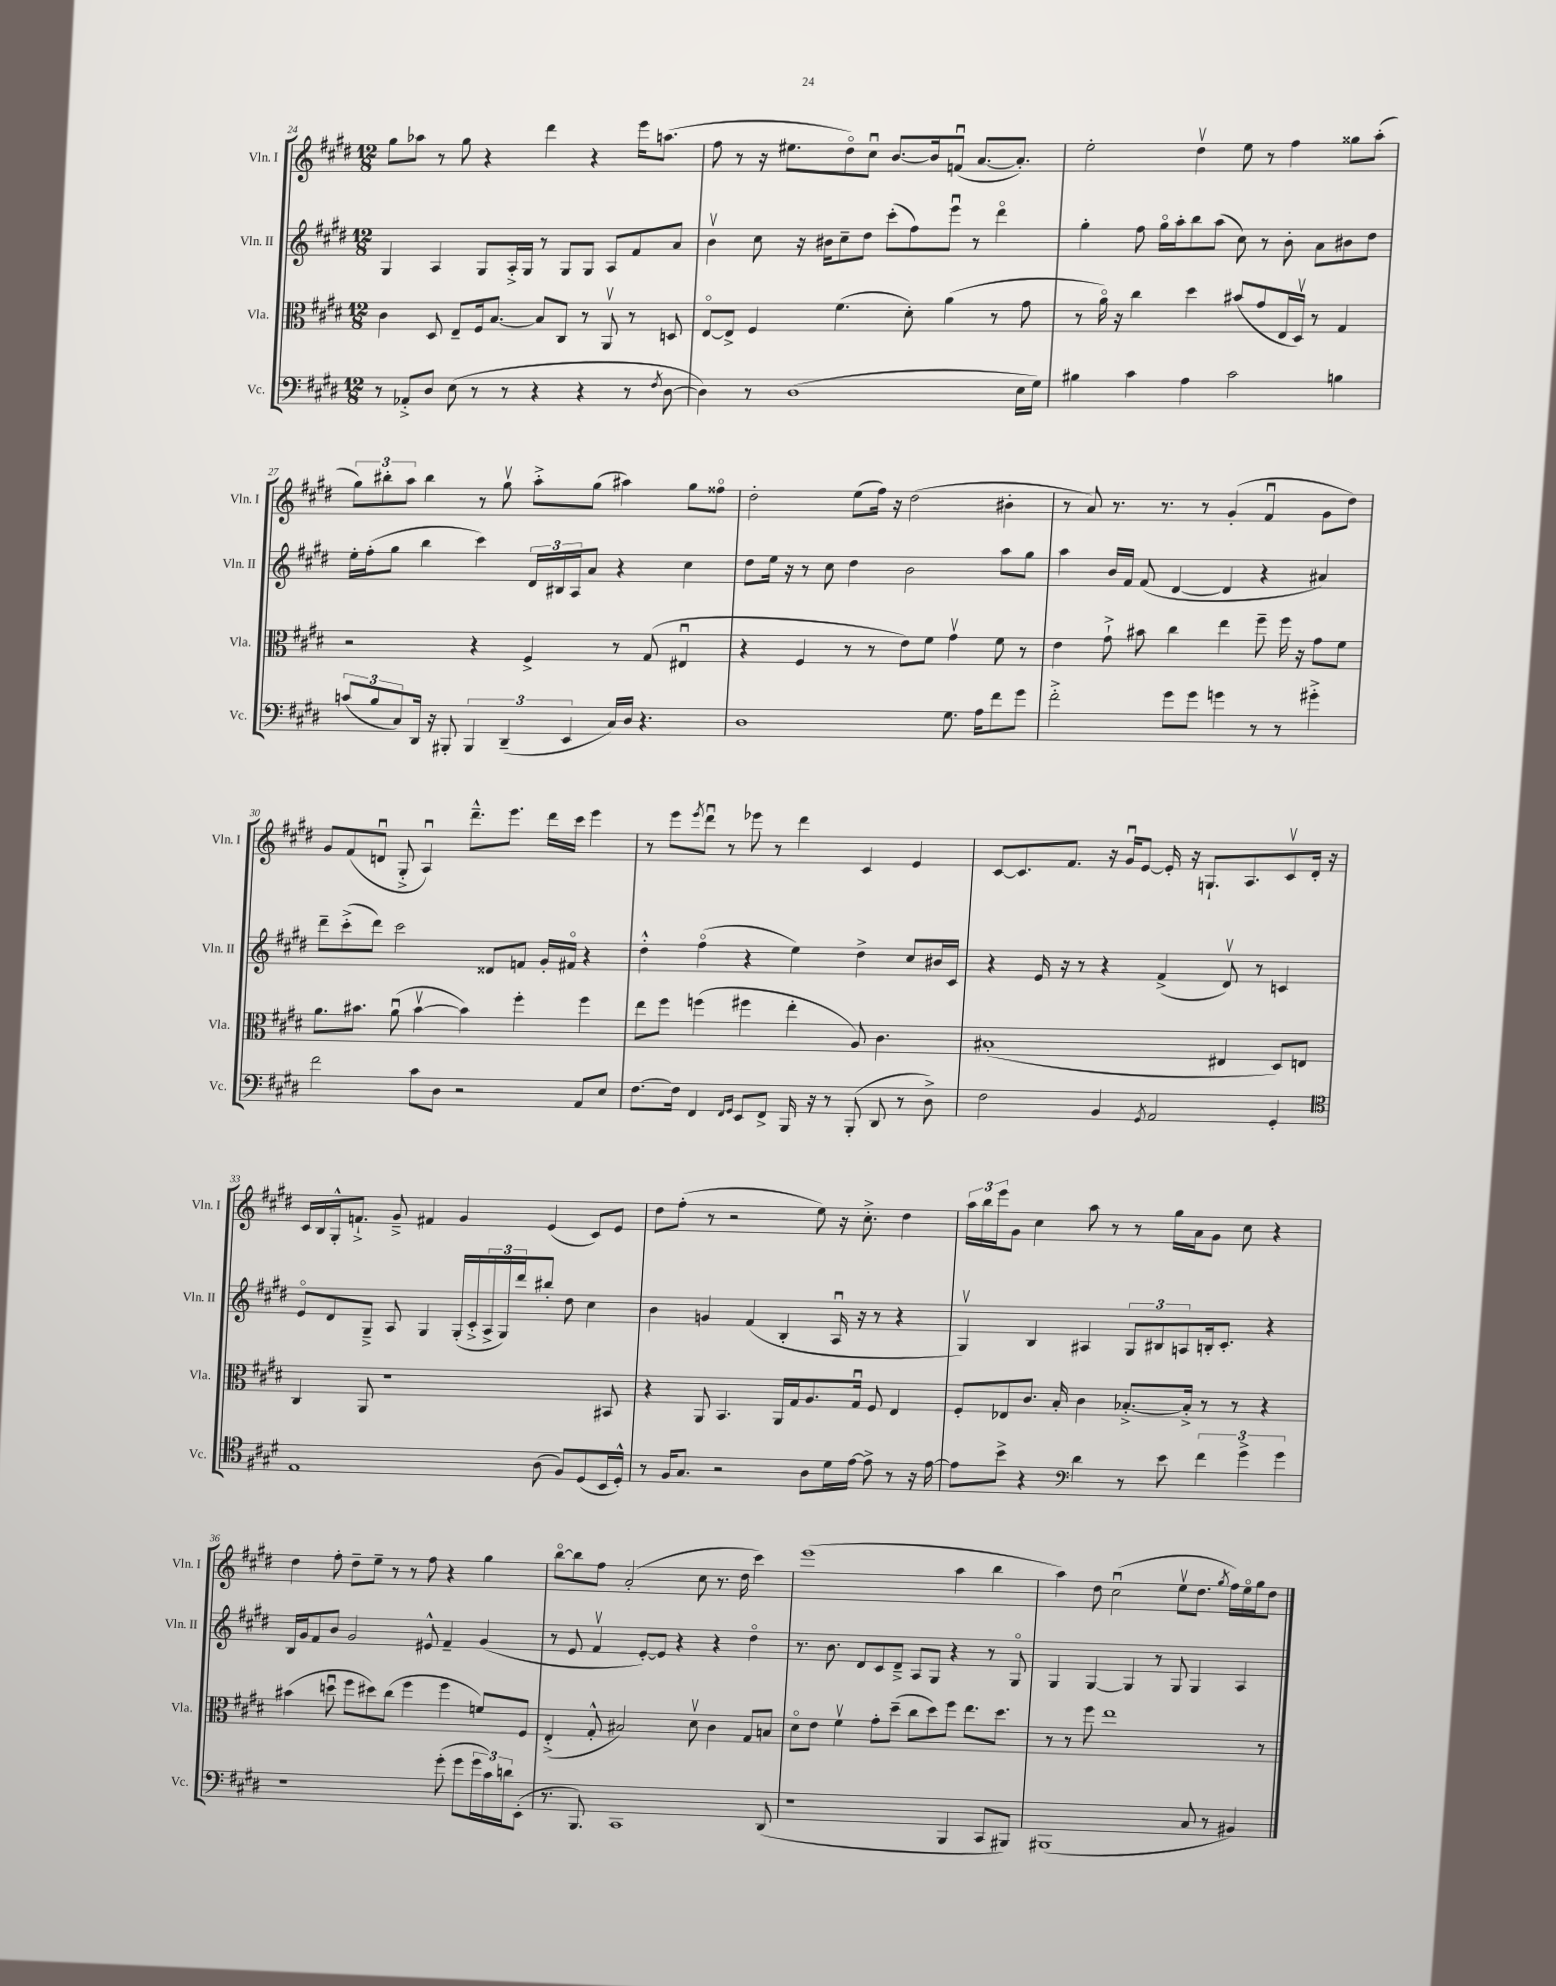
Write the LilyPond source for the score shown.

<<
\new StaffGroup <<
\new Staff = "s0" \with { instrumentName = "Vln. I" shortInstrumentName = "Vln. I" } {
    \clef treble \key e \major \numericTimeSignature \time 12/8
    gis''8 aes''8 r8 gis''8 r4 dis'''4 r4 e'''16 a''8.( |
    fis''8 r8 r16 eis''8. dis''8\flageolet) cis''8\downbow b'8.~ b'16 f'8\downbow( a'8.~ a'8.-.) |
    e''2-. dis''4\upbow e''8 r8 fis''4 gisis''8 a''8-.( |
    \tuplet 3/2 { gis''8) bis''8-. a''8 } bis''4 r8 gis''8\upbow a''8-.-> gis''8( ais''4) gis''8 fisis''8\flageolet |
    dis''2-. e''8( fis''16) r16 dis''2( bis'4-. |
    r8 a'8) r8. r8. r8 gis'4-.( fis'4\downbow gis'8 dis''8) |
    gis'8 fis'8( d'8\downbow gis8-.-> a4\downbow) dis'''8.---^ e'''8. dis'''16 cis'''16 e'''4 |
    r8 e'''8 \acciaccatura { e'''8 } dis'''8\downbow r8 ees'''8 r8 dis'''4 cis'4 e'4 |
    cis'8~ cis'8. fis'8. r16 gis'16\downbow e'8~ e'16-. r16 g8.-! a8. cis'8\upbow dis'16-. r16 |
    cis'16 b16 gis16-.-^ f'8.-!-> gis'8---> fis'4 gis'4 e'4( cis'8) e'8 |
    dis''8 fis''8-.( r8 r2 e''8) r16 cis''8.-.-> dis''4 |
    \tuplet 3/2 { a''16 b''16 e'''16 } gis'8 cis''4 a''8 r8 r8 gis''16 a'16 gis'8 cis''8 r4 |
    dis''4 fis''8-. dis''8-- e''8-- r8 r8 fis''8 r4 gis''4 |
    b''8~\flageolet b''8 fis''8 a'2-.( cis''8 r8. dis''16 cis'''4) |
    e'''1( a''4 b''4 |
    a''4) dis''8 cis''2\downbow( e''8\upbow dis''8. \acciaccatura { gis''8 } fis''16) e''16\flageolet gis''16 dis''8 \bar "|." |
}
\new Staff = "s1" \with { instrumentName = "Vln. II" shortInstrumentName = "Vln. II" } {
    \clef treble \key e \major \numericTimeSignature \time 12/8
    gis4 a4 gis8 a16-.-> gis16 r8 gis8 gis8 a8 fis'8 a'8 |
    b'4\upbow cis''8 r16 bis'16 cis''8-- dis''8 cis'''8-.( fis''8) e'''8\downbow r8 dis'''4\flageolet |
    gis''4-. fis''8 gis''16\flageolet a''16-. b''8 a''8( cis''8) r8 b'8-. a'8 bis'8 dis''8 |
    e''16-. fis''16-.( gis''8 b''4 cis'''4) \tuplet 3/2 { dis'16 bis16 a16 } a'8 r4 cis''4 |
    dis''8 e''16 r16 r8 cis''8 dis''4 b'2 a''8 gis''8 |
    a''4 b'16 fis'16 fis'8( dis'4~ dis'4 r4 ais'4) |
    dis'''8-- cis'''8-.->( dis'''8) cis'''2 disis'8 f'8 gis'16-. fis'16\flageolet r4 |
    dis''4-.-^ fis''4\flageolet( r4 e''4) dis''4-> cis''8 bis'16 cis'16 |
    r4 e'16 r16 r8 r4 fis'4->( dis'8\upbow) r8 c'4 |
    e'8\flageolet dis'8 gis8---> a8 gis4 gis16-.( cis'16-.-> \tuplet 3/2 { a16-> gis16) dis'''16 } bis''8-. dis''8 cis''4 |
    b'4 g'4 fis'4( b4-. a16\downbow r16 r8 r4 |
    gis4\upbow) b4 ais4 \tuplet 3/2 { gis8 bis8 a8 } b16-. cis'8.-. r4 |
    b16 gis'16 fis'8 b'8 gis'2 eis'8-^ fis'4-- gis'4( |
    r8 e'8 fis'4\upbow e'8~-.) e'8 r4 r4 dis''4\flageolet |
    r8. b'8. dis'8 cis'8 dis'8---> a8 gis8 r4 r8 gis8\flageolet |
    gis4 gis4~ gis4 r8 gis8 gis4 a4 \bar "|." |
}
\new Staff = "s2" \with { instrumentName = "Vla." shortInstrumentName = "Vla." } {
    \clef alto \key e \major \numericTimeSignature \time 12/8
    cis'4 dis8 e8-- fis16 b8.~ b8 cis8 r8 a,8\upbow r8 d8 |
    e8~\flageolet e8-> fis4 fis'4.( dis'8-.) a'4( r8 gis'8 |
    r8 a'16\flageolet) r16 cis''4 dis''4 bis'8( gis'8 e16 dis16\upbow) r8 gis4 |
    r2 r4 fis4-> r8 gis8( eis4\downbow |
    r4 fis4 r8 r8 e'8) fis'8 gis'4\upbow fis'8 r8 |
    e'4 gis'8-!-> bis'8 cis''4 e''4 fis''8-- fis''16 r16 gis'8 fis'8 |
    a'8. bis'8. a'8\downbow( bis'4~\upbow bis'4) fis''4-. fis''4 |
    e''8 fis''8 f''4( fis''4 e''4-. a8) cis'4. |
    bis1-.( eis4 dis8) e8 |
    cis4 a,8 r1 bis,8 |
    r4 a,8 b,4. a,16 gis16 a8. gis16\downbow fis8 e4 |
    fis8-. ees8 cis'8. b16-. cis'4 bes8.~-.-> bes16-.-> r8 r8 r4 |
    bis'4( d''8\downbow fis''8 dis''8) cis''8( fis''4 fis''4 f'8) fis8 |
    e4-.->( gis8-.-^ bis2) dis'8\upbow cis'4 gis8 b8 |
    dis'8\flageolet e'8 fis'4\upbow gis'8-. dis''8--( cis''8 dis''8) fis''8 e''8. dis''8. |
    r8 r8 fis''8 e''1 r8 \bar "|." |
}
\new Staff = "s3" \with { instrumentName = "Vc." shortInstrumentName = "Vc." } {
    \clef bass \key e \major \numericTimeSignature \time 12/8
    r8 aes,8-.-> dis8 e8( r8 r8 r4 r4 r8 \acciaccatura { fis8 } dis8~ |
    dis4) r8 dis1( e16 gis16) |
    bis4 cis'4 a4 cis'2 b4 |
    \tuplet 3/2 { c'8( b8 cis8) } dis,16 r16 bis,,8-. \tuplet 3/2 { bis,,4 dis,4--( e,4 } cis16) dis16 r4. |
    dis1 gis8. a16 fis'8 gis'8 |
    fis'2-.-> gis'8 gis'8 g'4 r8 r8 gis'4-.-> |
    fis'2 cis'8 dis8 r2 a,8 e8 |
    fis8.~ fis16 fis,4 \grace { fis,16 gis,16 } e,8 fis,8-> b,,16 r16 r8 b,,8-.( dis,8 r8 dis8->) |
    fis2 b,4 \acciaccatura { gis,8 } a,2 gis,4-. |
    \clef tenor e1 a8( fis8) dis8( b,16 dis16-.-^) |
    r8 fis16 gis8. r2 a8 dis'16 e'16~ e'8-> r8 r16 e'16~ |
    e'8 b'8-> r4 \clef bass dis'4 r8 e'8 \tuplet 3/2 { fis'4 gis'4-> gis'4 } |
    r1 gis'8-.( gis'8 \tuplet 3/2 { gis'16 cis'16) d'16 } e,8-.( |
    r8. b,,8.) cis,1 dis,8( |
    r1 b,,4 cis,8 bis,,8) |
    bis,,1( cis8 r8 bis,4) \bar "|." |
}
>>
>>
\layout { \context { \Score currentBarNumber = #24 } }
